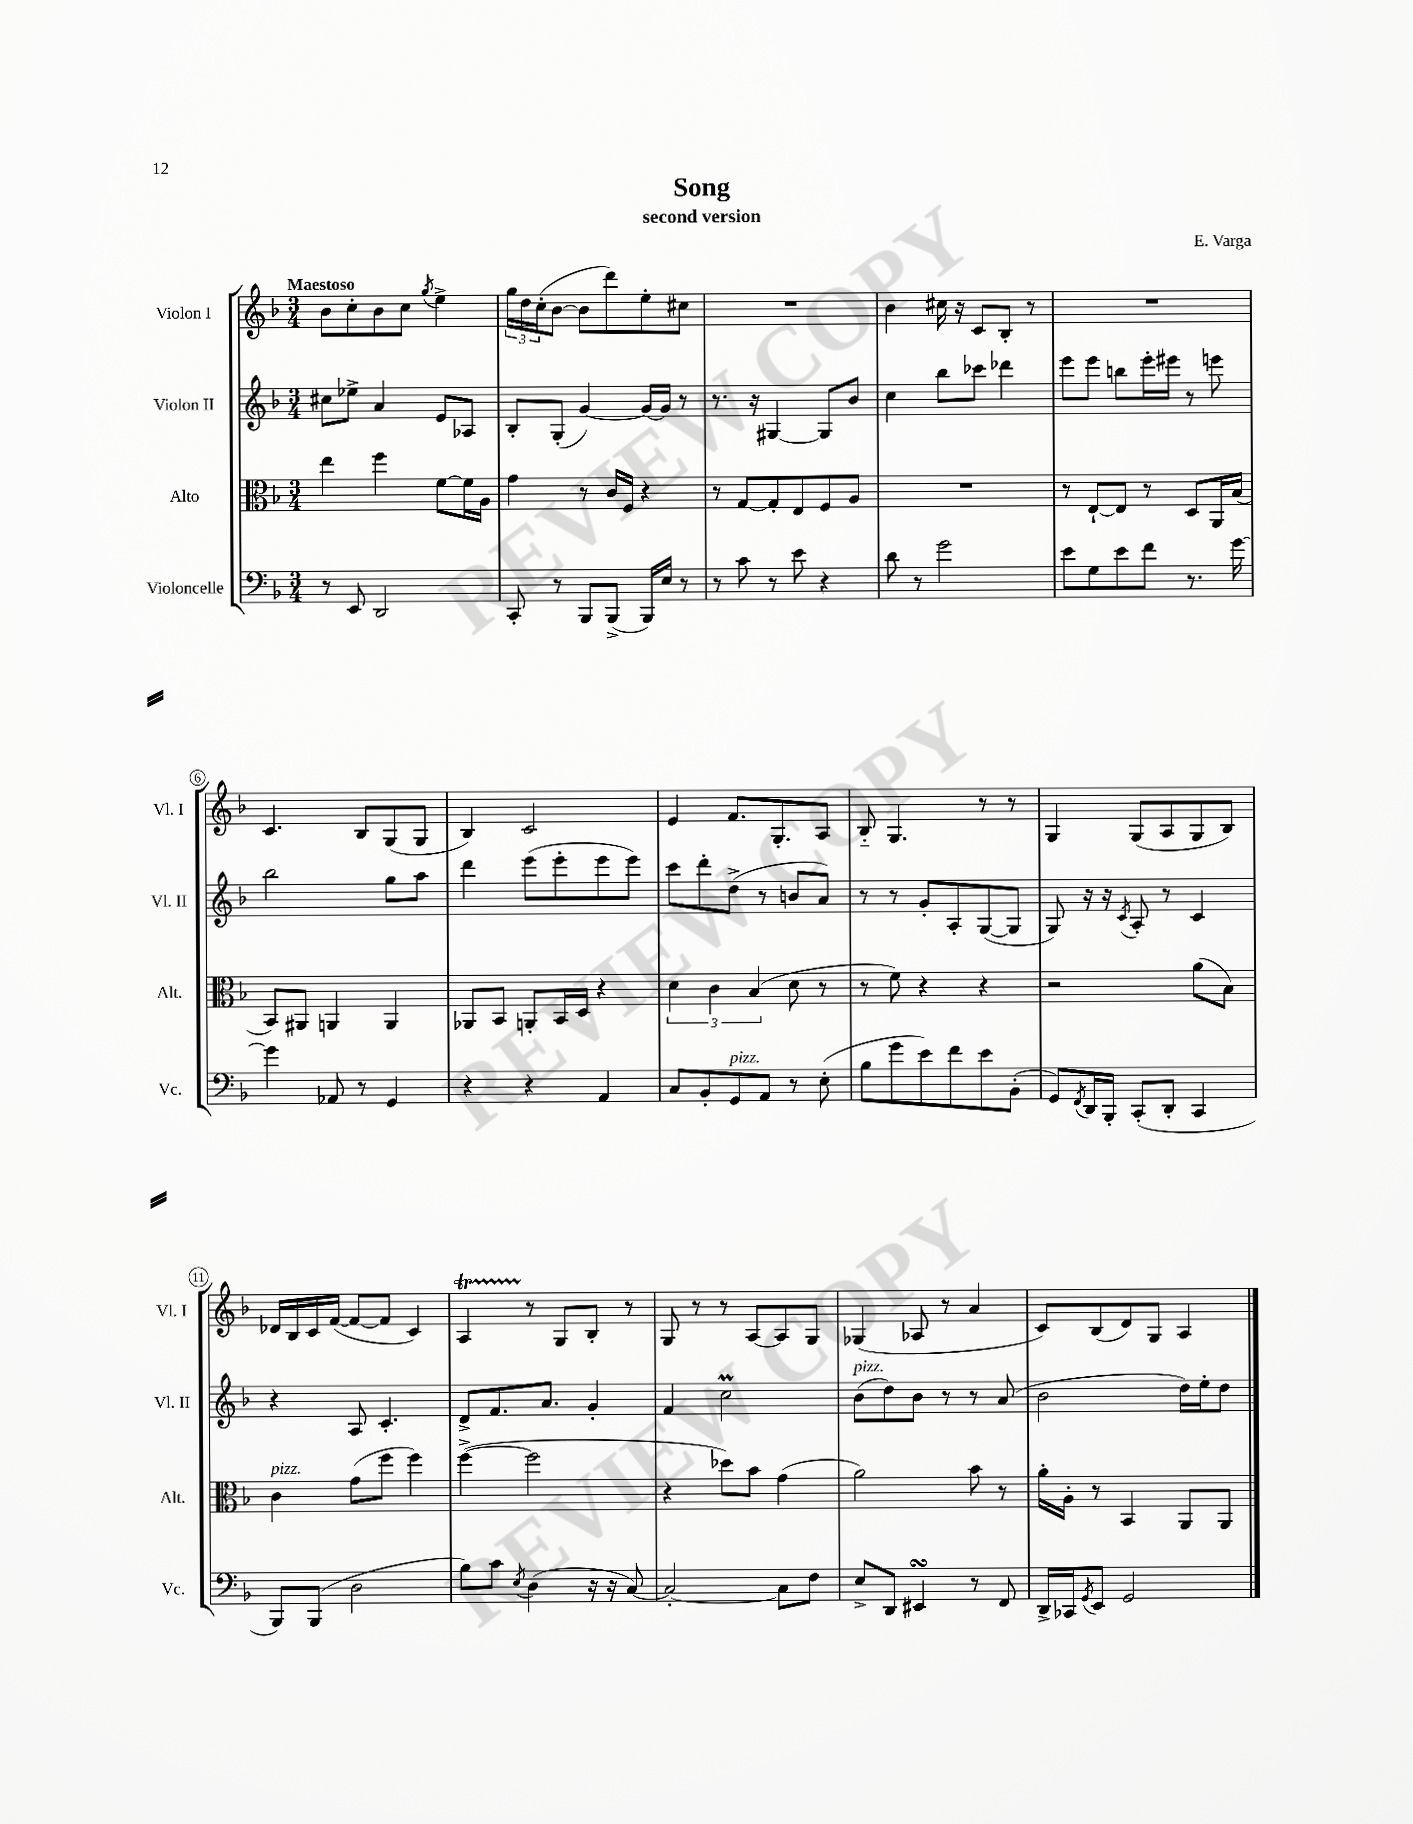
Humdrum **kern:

**kern	**kern	**kern	**kern
*staff4	*staff3	*staff2	*staff1
*clefF4	*clefC3	*clefG2	*clefG2
*k[b-]	*k[b-]	*k[b-]	*k[b-]
*M3/4	*M3/4	*M3/4	*M3/4
8r	4ee	8cc#	8b-
8EE	.	8ee-^	8cc'
2DD	4ff	4a	8b-
.	.	.	8cc
.	.	.	8qgg
.	[8f	8e	4ee^
.	16f]	8A-	.
.	16A	.	.
=	=	=	=
8CC'	4g	8B-'	24gg
.	.	.	24dd
.	.	.	(24cc'
8r	.	(8G'	[8b-
8BBB-	8r	[4g)	8b-]
(8BBB-^	16c	.	8ddd)
.	16F	.	.
16BBB-)	4r	16g_	8ee'
16E	.	16g]	.
8r	.	8r	8cc#
=	=	=	=
8r	8r	8.r	2.r
8c	[8G	.	.
.	.	16r	.
8r	8G']	[4G#	.
8e	8E	.	.
4r	8F	8G#]	.
.	8A	8b-	.
=	=	=	=
8d	2.r	4cc	4b-
8r	.	.	.
2g	.	8bb-	16cc#
.	.	.	16r
.	.	8ccc-	8c
.	.	4ddd-	8B-'
.	.	.	8r
=	=	=	=
8e	8r	8eee	2.r
8G	[8E`	8eee	.
8e	8E]	8bb	.
8f	8r	16eee'	.
.	.	16eee#	.
8.r	8D	8r	.
.	16AA	8eee	.
[16g	(16B-	.	.
=	=	=	=
4g]	8BB-)	2bb-	4.c
.	8AA#	.	.
8AA-	4AA	.	.
8r	.	.	8B-
4GG	4AA	8gg	(8G
.	.	8aa	8G
=	=	=	=
4r	8AA-	4ddd	4B-)
.	8BB-	.	.
4r	8AA'	(8eee	2c
.	16BB-	8eee'	.
.	16D	.	.
4AA	4r	8eee	.
.	.	8eee)	.
=	=	=	=
8C	6d	8ccc	4e
8BB-'	.	8ddd'	.
.	6c	.	.
8GG	.	(8dd^	8.f
.	(6B-	.	.
8AA	.	8r	.
.	.	.	8.G'
8r	8d	8b	.
(8E'	8r	8a)	8A
=	=	=	=
8B-	8r	8r	8B-'~
8g	8f)	8r	4.G
8e)	4r	8g'	.
8f	.	8A'	.
8e	4r	([8G	8r
(8BB-'	.	8G]	8r
=	=	=	=
8GG)	2r	8G)	4G
8qFF	.	.	.
16DD	.	16r	.
16BBB-'	.	16r	.
.	.	8qc	.
(8CC'	.	8A'	(8G
8DD'	.	8r	8A
4CC	(8a	4c	8G
.	8B-)	.	8B-)
=	=	=	=
8BBB-)	4c	4r	16d-
.	.	.	16B-
(8BBB-	.	.	16c
.	.	.	([16f
2D	(8g	8A	8f_
.	8ff	4.c'	8f]
.	4ff)	.	4c)
=	=	=	=
8B-)	([4ff^	8d^	4A
8c	.	8.f	.
8qE	.	.	.
(4D	2ff]	.	8r
.	.	8.a	.
.	.	.	8G
16r	.	4g'	8B-'
16r	.	.	.
[8C)	.	.	8r
=	=	=	=
2C'_	4r	4f	8G
.	.	.	8r
.	8dd-)	2cc	8r
.	8b-	.	[8A
8C]	(4g	.	8A]
8F	.	.	8G
=	=	=	=
8E^	2a)	(8b-	(4G-
8DD	.	8dd)	.
4EE#	.	8b-	8A-
.	.	8r	8r
8r	8b-	8r	4a
8FF	8r	(8a	.
=	=	=	=
16DD^	16a'	2b-	8c)
16CC-	16A'	.	.
8qGG	.	.	.
8EE	8r	.	(8B-
2GG	4BB-	.	8d)
.	.	.	8G
.	8AA	16dd)	4A
.	.	16ee'	.
.	8AA	8dd	.
==	==	==	==
*-	*-	*-	*-
